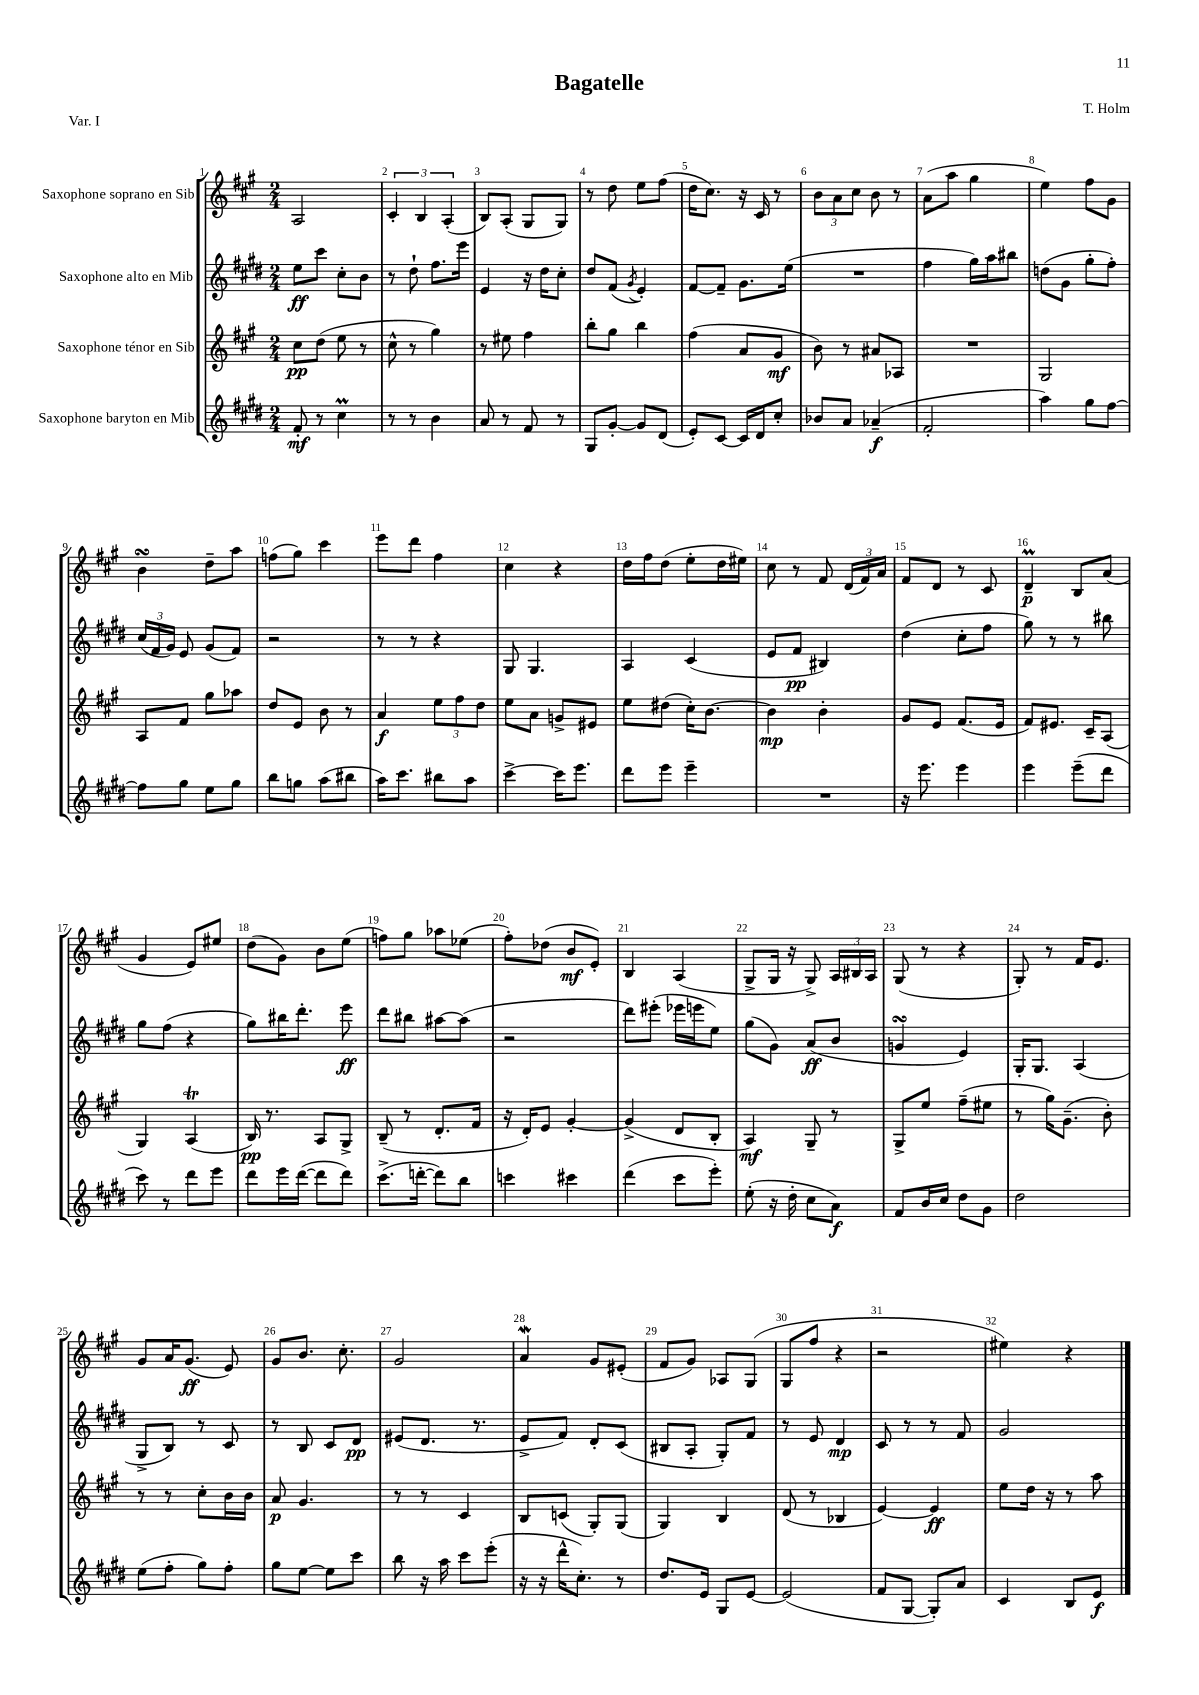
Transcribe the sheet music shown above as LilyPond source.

\header { title = "Bagatelle" composer = "T. Holm" piece = "Var. I" }
<<
\new StaffGroup <<
\new Staff = "s0" \with { instrumentName = "Saxophone soprano en Sib" } {
    \clef treble \key a \major \numericTimeSignature \time 2/4
    \autoBeamOff a2 |
    \tuplet 3/2 { cis'4-. b4 a4-.( } |
    b8[) a8]-.( gis8[ gis8]) |
    r8 d''8 e''8[ fis''8]( |
    d''16[ cis''8.]) r16 cis'16 r8 |
    \tuplet 3/2 { b'8[ a'8 cis''8] } b'8 r8 |
    a'8[( a''8] gis''4 |
    e''4) fis''8[ gis'8] |
    b'4\turn d''8[-- a''8] |
    f''8[( gis''8]) cis'''4 |
    e'''8[ d'''8] fis''4 |
    cis''4 r4 |
    d''16[ fis''16 d''8]( e''8[-. d''16 eis''16]) |
    cis''8 r8 fis'8 \tuplet 3/2 { d'16[( fis'16) a'16] } |
    fis'8[ d'8] r8 cis'8 |
    d'4--\prall\p b8[ a'8]( |
    gis'4 e'8[) eis''8] |
    d''8[( gis'8]) b'8[ e''8]( |
    f''8[) gis''8] aes''8[ ees''8]( |
    fis''8[-.) des''8]( b'8[\mf e'8]-.) |
    b4 a4( |
    gis8[-> gis16] r16 gis8->) \tuplet 3/2 { a16[ bis16 a16] } |
    gis8( r8 r4 |
    gis8-.) r8 fis'16[ e'8.] |
    gis'8[ a'16 gis'8.]\ff( e'8) |
    gis'8[ b'8.] cis''8.-. |
    gis'2 |
    a'4\mordent gis'8[ eis'8]-.( |
    fis'8[ gis'8]) aes8[ gis8]( |
    gis8[ fis''8] r4 |
    r2 |
    eis''4) r4 \bar "|." |
}
\new Staff = "s1" \with { instrumentName = "Saxophone alto en Mib" } {
    \clef treble \key e \major \numericTimeSignature \time 2/4
    \autoBeamOff e''8[\ff cis'''8] cis''8[-. b'8] |
    r8 dis''8-! fis''8.[ e'''16] |
    e'4 r16 dis''16[ cis''8]-. |
    dis''8[ fis'8]( \acciaccatura { gis'8 } e'4-.) |
    fis'8[~ fis'8]-- gis'8.[ e''16]( |
    R2 |
    fis''4 gis''16[) a''16 bis''8] |
    d''8[( gis'8] gis''8[-. fis''8]-.) |
    \tuplet 3/2 { cis''16[( fis'16 gis'16]) } e'8 gis'8[( fis'8]) |
    r2 |
    r8 r8 r4 |
    gis8 gis4. |
    a4 cis'4( |
    e'8[ fis'8]\pp bis4) |
    dis''4( cis''8[-. fis''8] |
    gis''8) r8 r8 bis''8 |
    gis''8[ fis''8]( r4 |
    gis''8[) bis''16 dis'''8.]-. e'''8\ff |
    dis'''8[ bis''8] ais''8[~ ais''8]( |
    r2 |
    dis'''8[) eis'''8]-.( ees'''16[ e'''16 e''8]) |
    gis''8[( gis'8]) a'8[\ff( b'8] |
    g'4\turn e'4) |
    gis16[-. gis8.] a4( |
    gis8[-> b8]) r8 cis'8 |
    r8 b8 cis'8[ dis'8]\pp |
    eis'8[( dis'8.] r8. |
    e'8[-> fis'8]) dis'8[-. cis'8]( |
    bis8[ a8]-. gis8[-.) fis'8] |
    r8 e'8 dis'4\mp |
    cis'8 r8 r8 fis'8 |
    gis'2 \bar "|." |
}
\new Staff = "s2" \with { instrumentName = "Saxophone ténor en Sib" } {
    \clef treble \key a \major \numericTimeSignature \time 2/4
    \autoBeamOff cis''8[\pp d''8]( e''8 r8 |
    cis''8-^ r8 gis''4) |
    r8 eis''8 fis''4 |
    b''8[-. gis''8] b''4 |
    fis''4( a'8[ gis'8]\mf |
    b'8) r8 ais'8[ aes8] |
    R2 |
    gis2 |
    a8[ fis'8] gis''8[ aes''8] |
    d''8[ e'8] b'8 r8 |
    a'4\f \tuplet 3/2 { e''8[ fis''8 d''8] } |
    e''8[ a'8] g'8[-> eis'8] |
    e''8[ dis''8]( cis''16[-.) b'8.]~ |
    b'4\mp b'4-. |
    gis'8[ e'8] fis'8.[( e'16] |
    fis'8[) eis'8.] cis'16[-- a8]( |
    gis4) a4\trill( |
    b16\pp) r8. a8[ gis8]-> |
    b8--( r8 d'8.[-. fis'16] |
    r16 d'16[-.) e'8] gis'4~-. |
    gis'4->( d'8[ b8]-. |
    a4\mf) gis8-- r8 |
    gis8[-> e''8] fis''8[--( eis''8] |
    r8 gis''16[) gis'8.]--( b'8-.) |
    r8 r8 cis''8[-. b'16 b'16] |
    a'8\p gis'4. |
    r8 r8 cis'4 |
    b8[ c'8]( gis8[-.) gis8]( |
    gis4) b4 |
    d'8( r8 bes4 |
    e'4~) e'4\ff |
    e''8[ d''16] r16 r8 a''8 \bar "|." |
}
\new Staff = "s3" \with { instrumentName = "Saxophone baryton en Mib" } {
    \clef treble \key e \major \numericTimeSignature \time 2/4
    \autoBeamOff fis'8-.\mf r8 cis''4\prall |
    r8 r8 b'4 |
    a'8 r8 fis'8 r8 |
    gis8[ gis'8]~-. gis'8[ dis'8]( |
    e'8[-.) cis'8]~ cis'16[ dis'16 cis''8]-. |
    bes'8[ a'8] aes'4--\f( |
    fis'2-. |
    a''4) gis''8[ fis''8]~ |
    fis''8[ gis''8] e''8[ gis''8] |
    b''8[ g''8] a''8[( bis''8] |
    a''16[) cis'''8.] bis''8[ a''8] |
    cis'''4~-> cis'''16[ e'''8.] |
    dis'''8[ e'''8] e'''4-- |
    R2 |
    r16 e'''8. e'''4 |
    e'''4 e'''8[--( dis'''8] |
    cis'''8) r8 dis'''8[ e'''8] |
    dis'''8[ e'''16 dis'''16]~( dis'''8[ dis'''8]) |
    cis'''8.[->( d'''16]~-. d'''8[) b''8] |
    c'''4 cis'''4 |
    dis'''4( cis'''8[ e'''8]-.) |
    e''8-.( r16 dis''16-. cis''8[ a'8]\f) |
    fis'8[ b'16 cis''16] dis''8[ gis'8] |
    dis''2 |
    e''8[( fis''8]-. gis''8[) fis''8]-. |
    gis''8[ e''8]~ e''8[ cis'''8] |
    b''8 r16 a''16 cis'''8[ e'''8]-.( |
    r16 r16 dis'''16[-^ cis''8.]-.) r8 |
    dis''8.[ e'16] gis8[ e'8]~ |
    e'2( |
    fis'8[ gis8]~ gis8[-.) a'8] |
    cis'4 b8[ e'8]\f \bar "|." |
}
>>
>>
\layout { \context { \Score \override BarNumber.break-visibility = ##(#f #t #t) barNumberVisibility = #all-bar-numbers-visible } }
